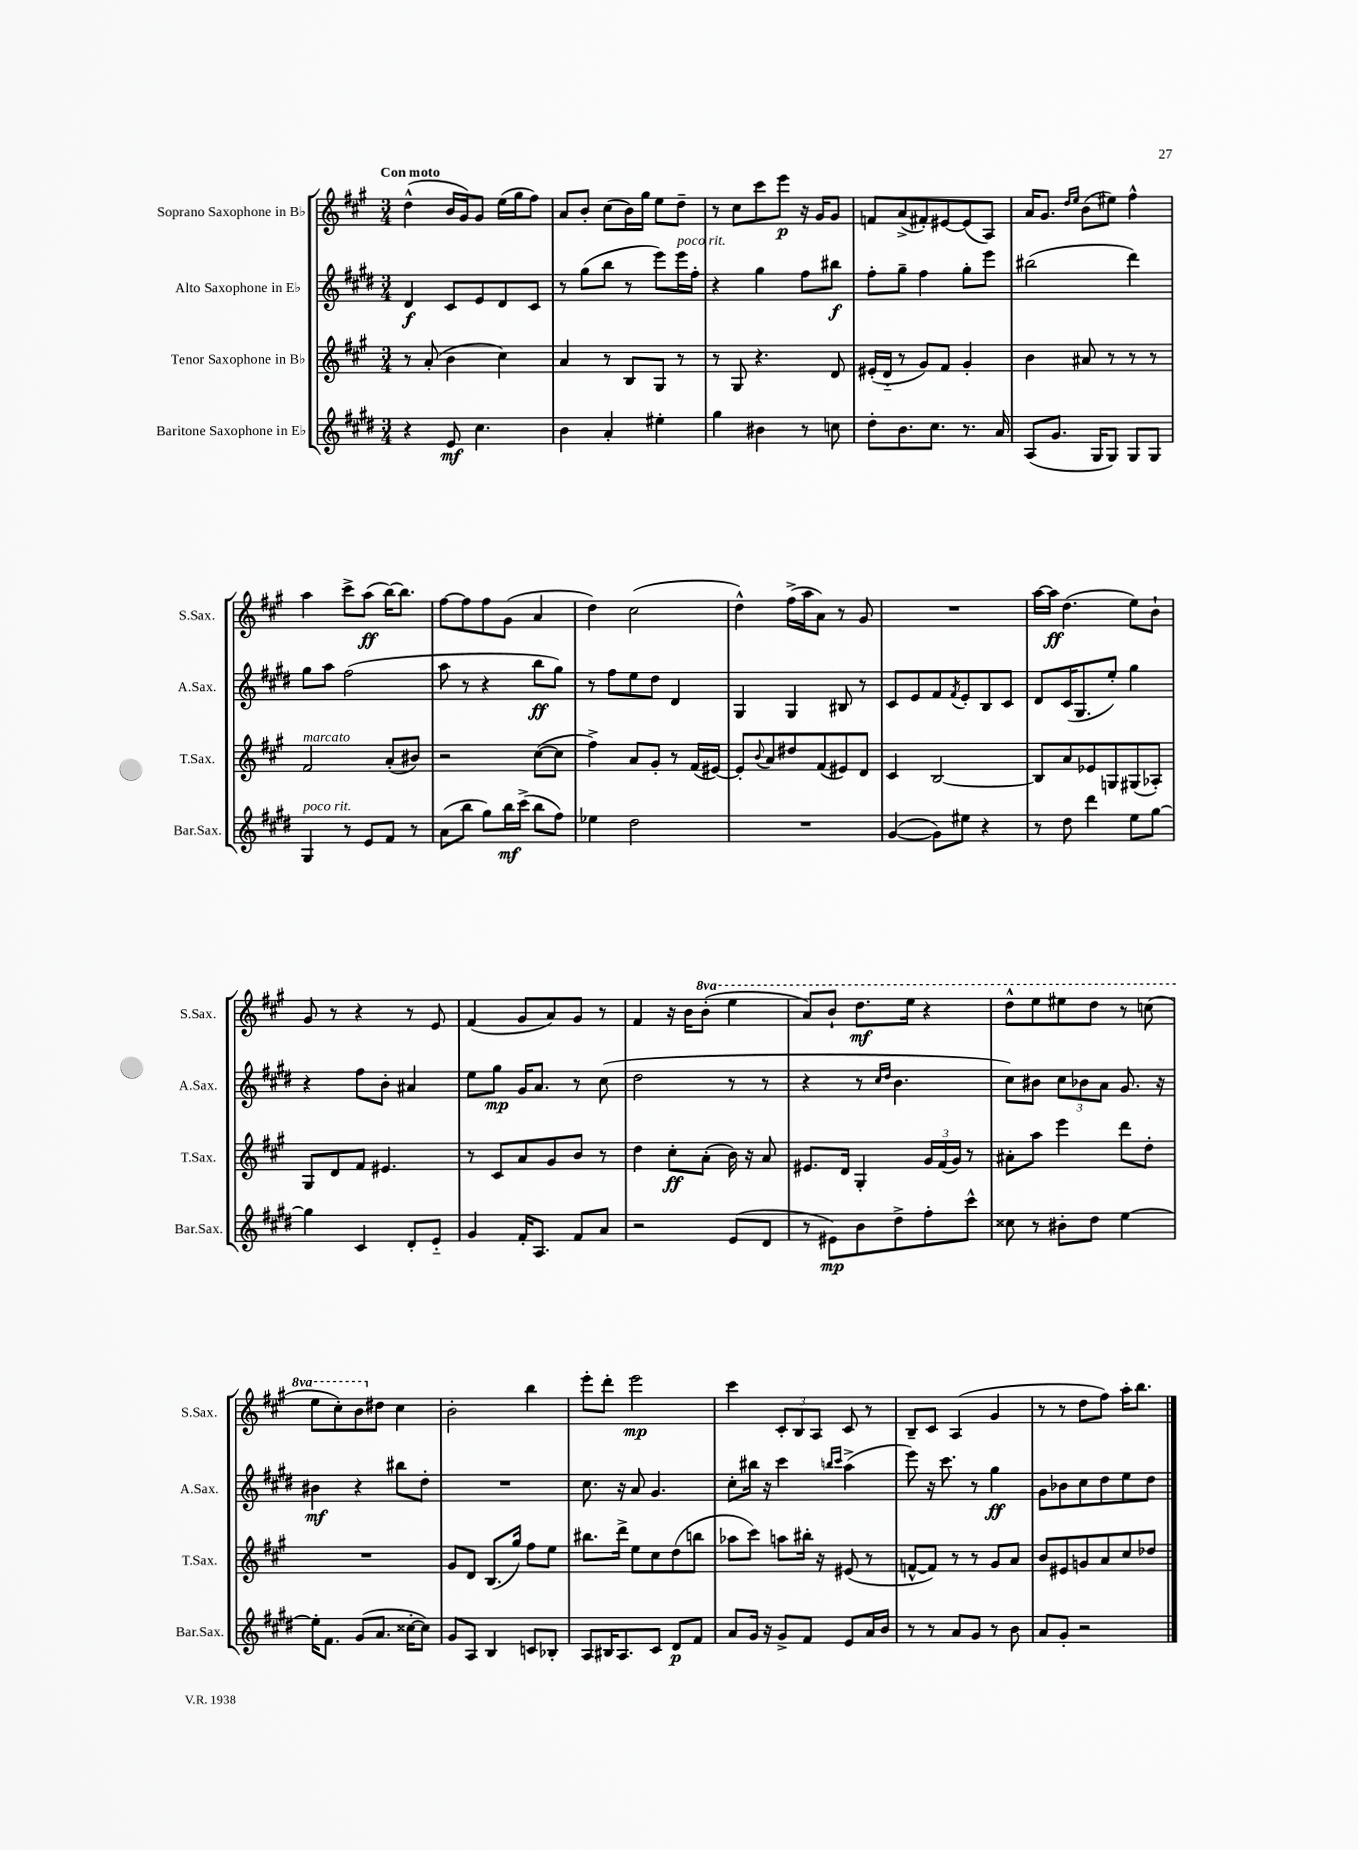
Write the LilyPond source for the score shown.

<<
\new StaffGroup <<
\new Staff = "s0" \with { instrumentName = "Soprano Saxophone in Bb" shortInstrumentName = "S.Sax." } {
    \clef treble \key a \major \numericTimeSignature \time 3/4 \set Staff.ottavationMarkups = #ottavation-simple-ordinals \tempo "Con moto"
    d''4-^( b'16 gis'16) gis'8 e''16( gis''16 fis''8) |
    a'8 b'8-. cis''8( b'16) gis''16 e''8 d''8-- |
    r8 cis''8 cis'''8 e'''8\p r16 gis'16 gis'8 |
    f'8 a'8->( fis'8-.) eis'8~ eis'8( a8) |
    a'16 gis'8. \grace { d''16 e''16 } b'8( eis''8) fis''4-^ |
    a''4 cis'''8-> a''8\ff( b''16~) b''8. |
    fis''8~ fis''8 fis''8 gis'8( a'4 |
    d''4) cis''2( |
    d''4-^) fis''16->( a''16 a'8) r8 gis'8 |
    R2. |
    a''16~ a''16\ff d''4.( e''8) b'8-! |
    gis'8 r8 r4 r8 e'8 |
    fis'4( gis'8 a'8) gis'8 r8 |
    fis'4 r16 b'16 \ottava #1 b''8-.( e'''4 |
    a''8) b''8-! d'''8.\mf e'''16 r4 |
    d'''8-^ e'''8 eis'''8 d'''8 r8 c'''8( |
    e'''8 cis'''8-.) b''8 \ottava #0 dis''8 cis''4 |
    b'2-. b''4 |
    e'''8-. d'''8-. e'''2\mp |
    cis'''4 \tuplet 3/2 { cis'8-. b8 a8 } cis'8 r8 |
    b8-- cis'8 a4( gis'4 |
    r8 r8 d''8 fis''8) a''16-. b''8. \bar "|." |
}
\new Staff = "s1" \with { instrumentName = "Alto Saxophone in Eb" shortInstrumentName = "A.Sax." } {
    \clef treble \key e \major \numericTimeSignature \time 3/4
    dis'4\f cis'8 e'8 dis'8 cis'8 |
    r8 gis''8( b''8 r8 e'''8) e'''16^\markup { \italic "poco rit." } fis''16-. |
    r4 gis''4 fis''8 bis''8\f |
    fis''8-. gis''8-- fis''4 gis''8-. e'''8 |
    bis''2( dis'''4) |
    gis''8 a''8 fis''2( |
    a''8 r8 r4 b''8\ff gis''8) |
    r8 fis''8 e''8 dis''8 dis'4 |
    gis4 gis4 bis8 r8 |
    cis'8 e'8 fis'8 \acciaccatura { fis'8 } e'8-. b8 cis'8 |
    dis'8 cis'16( gis8. e''8-.) gis''4 |
    r4 fis''8 b'8-. ais'4 |
    e''8 gis''8\mp gis'16 a'8. r8 cis''8( |
    dis''2 r8 r8 |
    r4 r8 \grace { cis''16 dis''16 } b'4. |
    cis''8) bis'8 \tuplet 3/2 { cis''8 bes'8 a'8 } gis'8. r16 |
    bis'4\mf r4 bis''8 dis''8-. |
    R2. |
    cis''8. r16 a'8 gis'4. |
    cis''8-. bis''16 r16 cis'''4 \grace { b''16 cis'''16 } a''4->( |
    e'''8) r16 cis'''8. r8 gis''4\ff |
    gis'8 bes'8 cis''8 dis''8 e''8 dis''8 \bar "|." |
}
\new Staff = "s2" \with { instrumentName = "Tenor Saxophone in Bb" shortInstrumentName = "T.Sax." } {
    \clef treble \key a \major \numericTimeSignature \time 3/4
    r8 a'8-.( b'4 cis''4) |
    a'4 r8 b8 gis8 r8 |
    r8 gis8 r4. d'8 |
    eis'16-.( d'16-_ r8 gis'8) fis'8 gis'4-. |
    b'4 ais'8 r8 r8 r8 |
    fis'2^\markup { \italic "marcato" } a'8-.( bis'8) |
    r2 cis''8~( cis''8 |
    fis''4->) a'8 gis'8-. r8 fis'16( eis'16~) |
    eis'8-. \appoggiatura { b'8 } a'8 dis''8 fis'8( eis'8) d'8 |
    cis'4 b2~ |
    b8 a'8 ees'8 g8 gis8( aes8-.) |
    gis8 d'8 fis'8 eis'4. |
    r8 cis'8 a'8 gis'8 b'8 r8 |
    d''4 cis''8-.\ff a'8-.( b'16) r16 a'8 |
    eis'8. d'16 gis4-. \tuplet 3/2 { gis'16 fis'16( gis'16) } r8 |
    ais'8-. a''8 e'''4 d'''8 d''8-. |
    R2. |
    gis'8 d'8 b8.( gis''16) fis''8 e''8 |
    bis''8. d'''16-> e''8 cis''8 d''8( b''8 |
    aes''8 cis'''8) a''8 bis''16-. r16 eis'8( r8 |
    f'8~-^ f'8) r8 r8 gis'8 a'8 |
    b'8 eis'8 g'8 a'8 cis''8 des''8 \bar "|." |
}
\new Staff = "s3" \with { instrumentName = "Baritone Saxophone in Eb" shortInstrumentName = "Bar.Sax." } {
    \clef treble \key e \major \numericTimeSignature \time 3/4
    r4 e'8\mf cis''4. |
    b'4 a'4-. eis''4-. |
    gis''4 bis'4 r8 c''8 |
    dis''8-. b'8. cis''8. r8. a'16 |
    a8( gis'8. gis16 gis8) gis8 gis8 |
    gis4^\markup { \italic "poco rit." } r8 e'8 fis'8 r8 |
    a'8( b''8 gis''8) b''16\mf cis'''16->( b''8 fis''8) |
    ees''4 dis''2 |
    R2. |
    gis'4~( gis'8) eis''8 r4 |
    r8 dis''8 dis'''4 e''8 gis''8~ |
    gis''4 cis'4 dis'8-. e'8-_ |
    gis'4 fis'16-. a8. fis'8 a'8 |
    r2 e'8( dis'8 |
    r8 eis'8\mp) b'8 dis''8-> fis''8-. cis'''8-^ |
    cisis''8 r8 bis'8-. dis''8 e''4~ |
    e''16-. fis'8. gis'8( a'8. cisis''16~-. cisis''8) |
    gis'8 a8 b4 c'8 bes8-. |
    a8 bis16 a8. cis'8 dis'8\p fis'8 |
    a'8 gis'16 r16 gis'8-> fis'8 e'8 a'16 b'16 |
    r8 r8 a'8 gis'8 r8 b'8 |
    a'8 gis'8-. r2 \bar "|." |
}
>>
>>
\layout { \context { \Score \remove "Bar_number_engraver" } }
